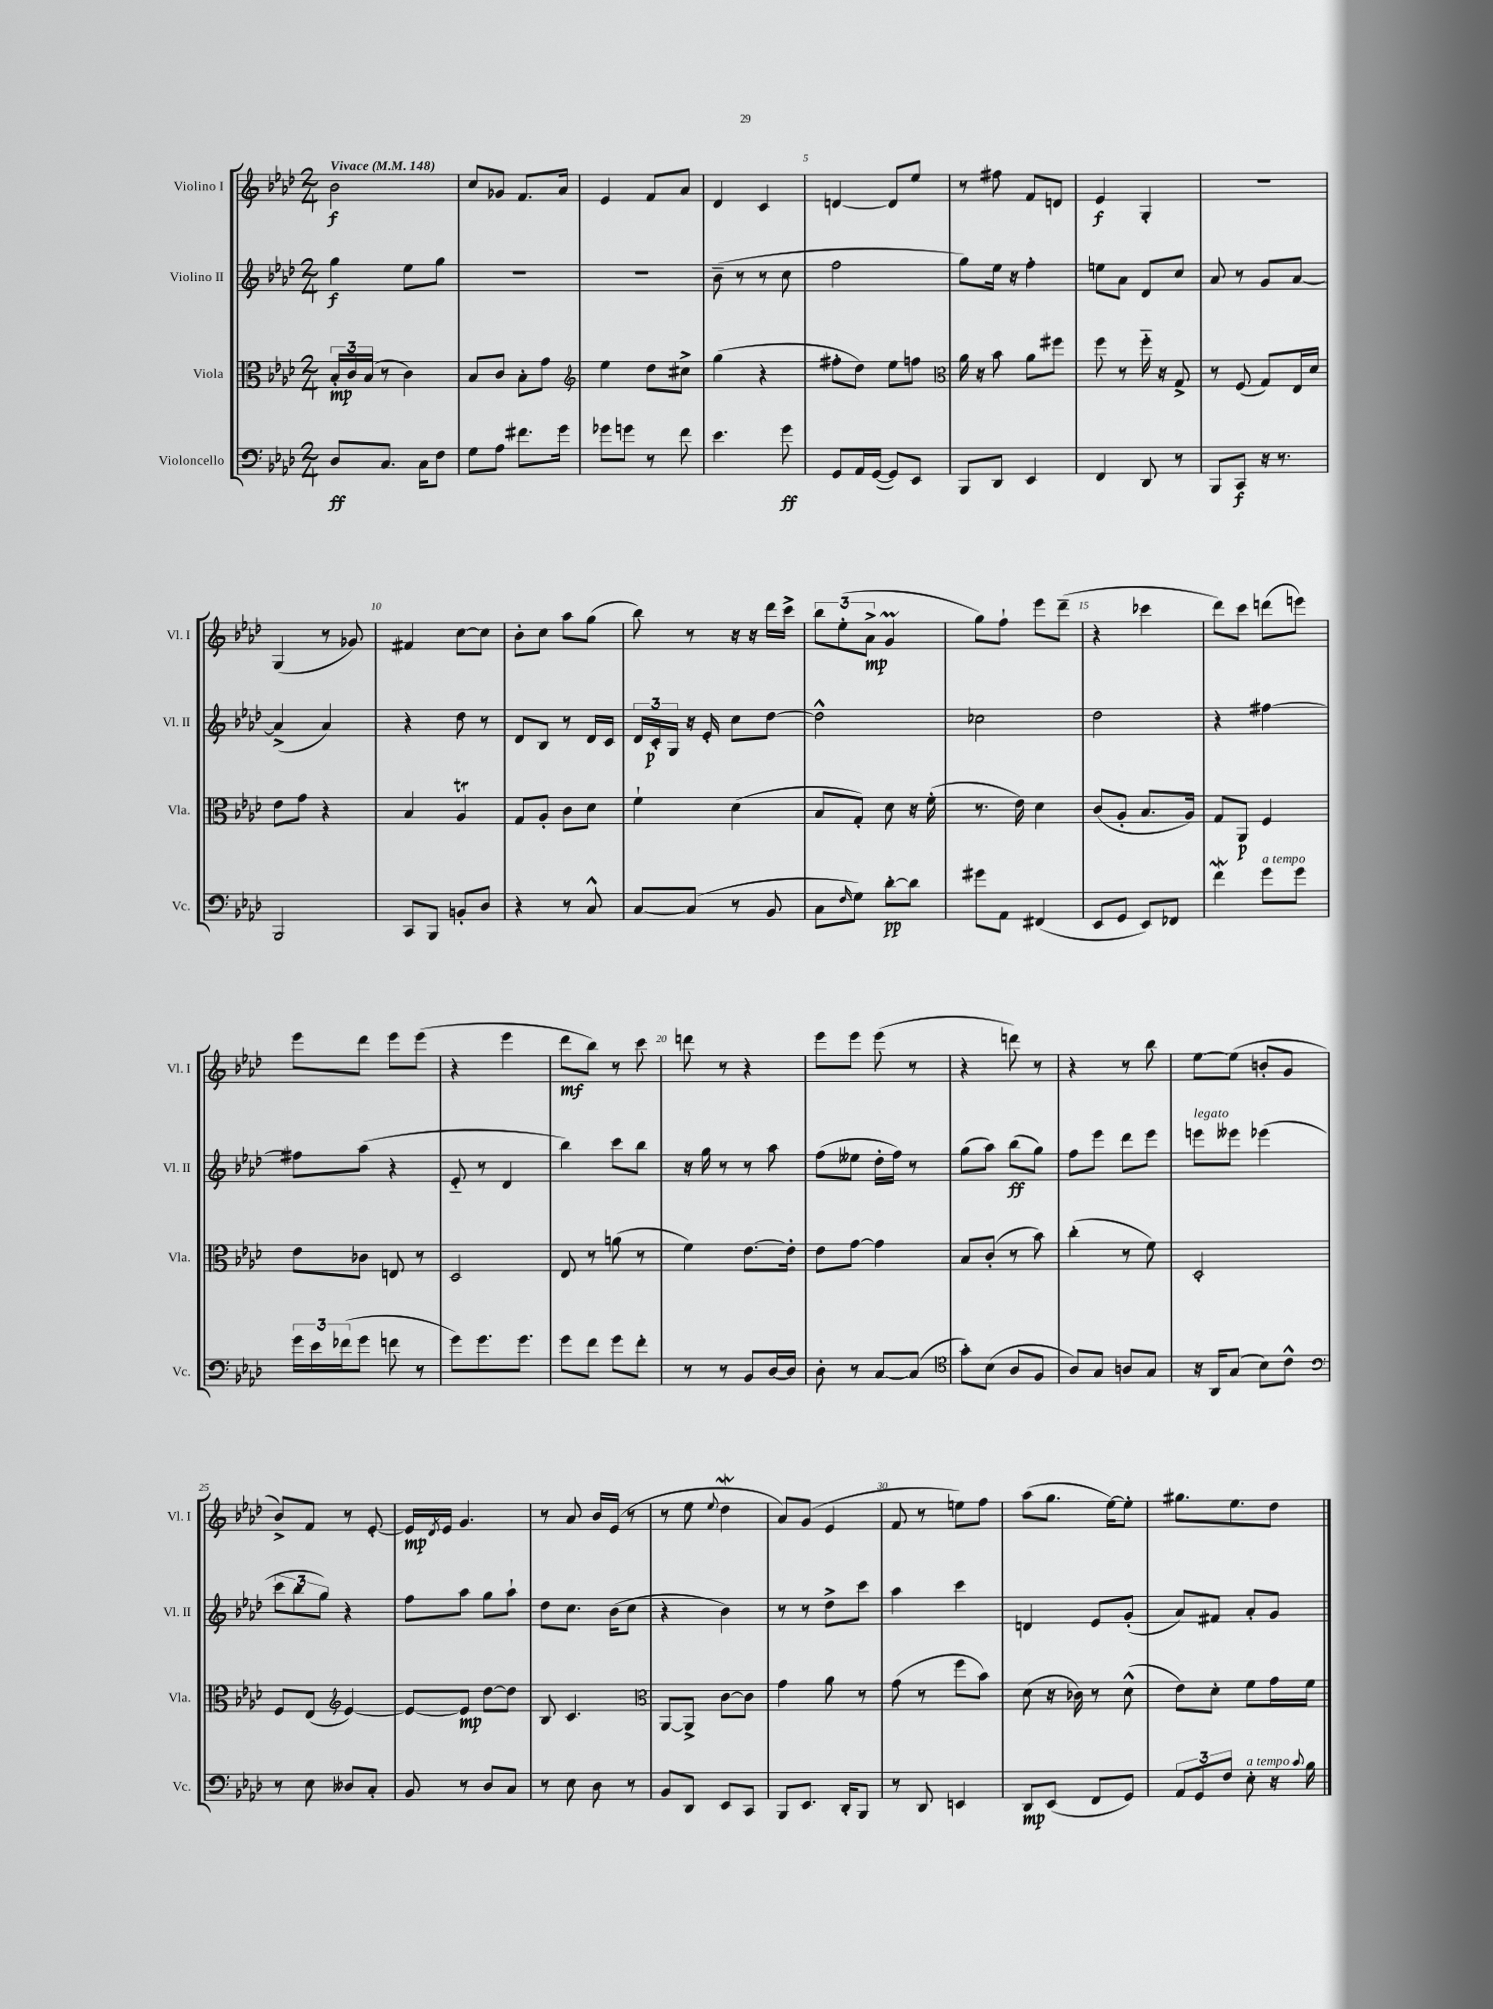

**kern	**dynam	**kern	**dynam	**kern	**dynam	**kern	**dynam
*part4	*part4	*part3	*part3	*part2	*part2	*part1	*part1
*staff4	*staff4	*staff3	*staff3	*staff2	*staff2	*staff1	*staff1
*I"Violoncello	*	*I"Viola	*	*I"Violino II	*	*I"Violino I	*
*I'Vc.	*	*I'Vla.	*	*I'Vl. II	*	*I'Vl. I	*
*clefF4	*	*clefC3	*	*clefG2	*	*clefG2	*
*k[b-e-a-d-]	*	*k[b-e-a-d-]	*	*k[b-e-a-d-]	*	*k[b-e-a-d-]	*
*M2/4	*	*M2/4	*	*M2/4	*	*M2/4	*
*MM148	*	*MM148	*	*MM148	*	*MM148	*
=1	=1	=1	=1	=1	=1	=1	=1
!	!	!	!	!	!	!LO:TX:a:B:t=Vivace	!
8D-/L	ff	24B-'/LL	mp	4gg\	f	2b-\	f
.	.	24c/	.	.	.	.	.
.	.	(24B-/JJ	.	.	.	.	.
8.C/J	.	8r	.	.	.	.	.
.	.	4c\)	.	8ee-\L	.	.	.
16C\KL	.	.	.	.	.	.	.
8F\J	.	.	.	8gg\J	.	.	.
=2	=2	=2	=2	=2	=2	=2	=2
8G\L	.	8B-/L	.	2r	.	8cc/L	.
8A-\J	.	8c/J	.	.	.	8g-X/J	.
8.f#X\L	.	8B-'\L	.	.	.	8.f/L	.
.	.	8g\J	.	.	.	.	.
16g\Jk	.	.	.	.	.	16a-/Jk	.
=3	=3	=3	=3	=3	=3	=3	=3
*	*	*clefG2	*	*	*	*	*
8g-X\L	.	4ee-\	.	2r	.	4e-/	.
8gn\J	.	.	.	.	.	.	.
8r	.	8dd-\L	.	.	.	8f/L	.
8f\	.	8cc#X^\J	.	.	.	8a-/J	.
=4	=4	=4	=4	=4	=4	=4	=4
4.e-\	.	(4gg\	.	(8b-~\	.	4d-/	.
.	.	.	.	8r	.	.	.
.	.	4r	.	8r	.	4c/	.
8g\	ff	.	.	8cc\	.	.	.
=5	=5	=5	=5	=5	=5	=5	=5
8GG/L	.	8ff#X'\L	.	2ff\	.	[4dn/	.
16AA-/L	.	8dd-\J)	.	.	.	.	.
([16GG/JJ	.	.	.	.	.	.	.
8GG/L])	.	8ee-\L	.	.	.	8d/L]	.
8EE-/J	.	8ffn\J	.	.	.	8ee-/J	.
=6	=6	=6	=6	=6	=6	=6	=6
*	*	*clefC3	*	*	*	*	*
8BBB-/L	.	16a-\	.	8gg\L)	.	8r	.
.	.	16r	.	.	.	.	.
8DD-/J	.	8b-\	.	16ee-\Jk	.	8ff#X\	.
.	.	.	.	16r	.	.	.
4EE-/	.	8a-\L	.	4ff'\	.	8f/L	.
.	.	8ff#X\J	.	.	.	8dn/J	.
=7	=7	=7	=7	=7	=7	=7	=7
4FF/	.	8ff\	.	8een\L	.	4e-/	f
.	.	8r	.	8a-\J	.	.	.
8DD-/	.	16ff\	.	8d-/L	.	4G'/	.
.	.	16r	.	.	.	.	.
8r	.	8G^/	.	8cc/J	.	.	.
=8	=8	=8	=8	=8	=8	=8	=8
8BBB-/L	.	8r	.	8a-/	.	2r	.
8CC/J	f	(8F/	.	8r	.	.	.
16r	.	8G/L)	.	8g/L	.	.	.
8.r	.	.	.	.	.	.	.
.	.	16E-/L	.	[8a-/J	.	.	.
.	.	16d-/JJ	.	.	.	.	.
!!LO:LB:g=z
=9	=9	=9	=9	=9	=9	=9	=9
2BBB-/	.	8e-\L	.	(4a-^/]	.	(4G/	.
.	.	8g\J	.	.	.	.	.
.	.	4r	.	4a-/)	.	8r	.
.	.	.	.	.	.	8g-X/)	.
=10	=10	=10	=10	=10	=10	=10	=10
8CC/L	.	4B-/	.	4r	.	4f#X/	.
8BBB-/J	.	.	.	.	.	.	.
8BBn'/L	.	4A-T/	.	8dd-\	.	[8cc\L	.
8D-/J	.	.	.	8r	.	8cc\J]	.
=11	=11	=11	=11	=11	=11	=11	=11
4r	.	8G/L	.	8d-/L	.	8b-'\L	.
.	.	8A-'/J	.	8B-/J	.	8cc\J	.
8r	.	8c\L	.	8r	.	8aa-\L	.
8C^^/	.	8d-\J	.	16d-/LL	.	(8gg\J	.
.	.	.	.	16c/JJ	.	.	.
=12	=12	=12	=12	=12	=12	=12	=12
[8C/L	.	4f`\	.	24d-/LL	.	8bb-\)	.
.	.	.	.	24c'/	p	.	.
.	.	.	.	24G/JJ	.	.	.
(8C/J]	.	.	.	16r	.	8r	.
.	.	.	.	16e-'/	.	.	.
8r	.	(4d-\	.	8cc\L	.	16r	.
.	.	.	.	.	.	16r	.
8BB-/	.	.	.	[8dd-\J	.	16ddd-\LL	.
.	.	.	.	.	.	16ccc^\JJ	.
=13	=13	=13	=13	=13	=13	=13	=13
8C\L	.	8B-/L	.	2dd-^^\]	.	12bb-\L	.
.	.	.	.	.	.	(12ee-'\	.
16qqF/	.	.	.	.	.	.	.
8G\J)	.	8G'/J)	.	.	.	.	.
.	.	.	.	.	.	12a-^\J	mp
[8d-'\L	pp	8d-\	.	.	.	4gm/	.
8d-\J]	.	16r	.	.	.	.	.
.	.	(16f'\	.	.	.	.	.
=14	=14	=14	=14	=14	=14	=14	=14
8g#X\L	.	8.r	.	2cc-X\	.	8gg\L)	.
8AA-\J	.	.	.	.	.	8ff`\J	.
.	.	16e-\)	.	.	.	.	.
(4FF#X/	.	4d-\	.	.	.	8eee-\L	.
.	.	.	.	.	.	(8ddd-~\J	.
=15	=15	=15	=15	=15	=15	=15	=15
8EE-/L	.	(8c/L	.	2dd-\	.	4r	.
8GG/J	.	8A-'/J	.	.	.	.	.
8EE-/L)	.	8.B-/L	.	.	.	4ccc-X\	.
8FF-X/J	.	.	.	.	.	.	.
.	.	16A-/Jk)	.	.	.	.	.
=16	=16	=16	=16	=16	=16	=16	=16
4fW\	.	8G/L	.	4r	.	8ddd-\L)	.
.	.	8AA-/J	p	.	.	8ccc\J	.
!LO:TX:a:i:t=a tempo	!	!	!	!	!	!	!
8g\L	.	4F/	.	[4ff#X\	.	(8dddn\L	.
8g\J	.	.	.	.	.	8eeen\J)	.
!!LO:LB:g=z
=17	=17	=17	=17	=17	=17	=17	=17
24g\LL	.	8e-\L	.	8ff#X\L]	.	8eee-\L	.
24e-\	.	.	.	.	.	.	.
(24f-X\J	.	.	.	.	.	.	.
8g\J	.	8c-X\J	.	(8aa-\J	.	8ddd-\J	.
8fn\	.	8En/	.	4r	.	8eee-\L	.
8r	.	8r	.	.	.	(8eee-\J	.
=18	=18	=18	=18	=18	=18	=18	=18
8g\L)	.	2D-/	.	8e-/	.	4r	.
8.g\	.	.	.	8r	.	.	.
.	.	.	.	4d-/	.	4eee-\	.
8.g\J	.	.	.	.	.	.	.
=19	=19	=19	=19	=19	=19	=19	=19
8g\L	.	8E-/	.	4bb-\)	.	8ddd-\L	mf
8f\J	.	8r	.	.	.	8bb-\J)	.
8g\L	.	(8an\	.	8ccc\L	.	8r	.
8f'\J	.	8r	.	8bb-\J	.	8ccc\	.
=20	=20	=20	=20	=20	=20	=20	=20
8r	.	4f\)	.	16r	.	8dddn\	.
.	.	.	.	16gg\	.	.	.
8r	.	.	.	8r	.	8r	.
8BB-/L	.	[8.e-\L	.	8r	.	4r	.
[16D-/L	.	.	.	8aa-\	.	.	.
16D-/JJ]	.	16e-'\Jk]	.	.	.	.	.
=21	=21	=21	=21	=21	=21	=21	=21
8D-'\	.	8e-\L	.	(8ff\L	.	8eee-\L	.
8r	.	[8g\J	.	8ee--X\J	.	8eee-\J	.
[8C/L	.	4g\]	.	16dd-'\LL	.	(8eee-\	.
.	.	.	.	16ff\JJ)	.	.	.
(8C/J]	.	.	.	8r	.	8r	.
=22	=22	=22	=22	=22	=22	=22	=22
*clefC4	*	*	*	*	*	*	*
8g'\L)	.	8B-/L	.	(8gg\L	.	4r	.
(8B-\J	.	(8c'/J	.	8aa-\J)	.	.	.
8A-/L	.	8r	.	(8bb-\L	ff	8dddn\)	.
8F/J	.	8b-\)	.	8gg\J)	.	8r	.
=23	=23	=23	=23	=23	=23	=23	=23
8A-/L)	.	(4cc'\	.	8ff\L	.	4r	.
8G/J	.	.	.	8eee-\J	.	.	.
8An/L	.	8r	.	8ddd-\L	.	8r	.
8G/J	.	8f\)	.	8eee-\J	.	8bb-\	.
=24	=24	=24	=24	=24	=24	=24	=24
!	!	!	!	!LO:TX:a:i:t=legato	!	!	!
16r	.	2D-'/	.	8eeen\L	.	[8ee-\L	.
16AA-/KL	.	.	.	.	.	.	.
(8G/J	.	.	.	8eee--X\J	.	(8ee-\J]	.
8B-\L)	.	.	.	(4eee-X\	.	8bn'/L	.
8c^^\J	.	.	.	.	.	8g/J	.
!!LO:LB:g=z
=25	=25	=25	=25	=25	=25	=25	=25
*clefF4	*	*	*	*	*	*	*
8r	.	8F/L	.	12ccc\L	.	8b-^/L)	.
.	.	.	.	12bb-\	.	.	.
8E-\	.	(8E-/J	.	.	.	8f/J	.
.	.	.	.	12gg\J)	.	.	.
*	*	*clefG2	*	*	*	*	*
8D--X/L	.	[4e-/)	.	4r	.	8r	.
8C'/J	.	.	.	.	.	[8e-'/	.
=26	=26	=26	=26	=26	=26	=26	=26
8BB-/	.	8e-/L_	.	8ff\L	.	16e-/LL]	mp
.	.	.	.	.	.	8qd-/	.
.	.	.	.	.	.	16e-/JJ	.
8r	.	8e-/J]	mp	8aa-\J	.	4.g/	.
8D-/L	.	[8dd-\L	.	8gg\L	.	.	.
8C/J	.	8dd-\J]	.	8aa-`\J	.	.	.
=27	=27	=27	=27	=27	=27	=27	=27
8r	.	8B-/	.	8dd-\L	.	8r	.
8E-\	.	4.c/	.	8.cc\J	.	8a-/	.
8D-\	.	.	.	.	.	16b-/LL	.
.	.	.	.	(16b-\KL	.	(16e-/JJ	.
8r	.	.	.	8cc\J	.	8r	.
=28	=28	=28	=28	=28	=28	=28	=28
*	*	*clefC3	*	*	*	*	*
8BB-/L	.	[8AA-/L	.	4r	.	8r	.
8DD-/J	.	8AA-^/J]	.	.	.	8ee-\	.
.	.	.	.	.	.	8qqee-/	.
8EE-/L	.	[8c\L	.	4b-\)	.	4dd-w\	.
8CC/J	.	8c\J]	.	.	.	.	.
=29	=29	=29	=29	=29	=29	=29	=29
8BBB-/L	.	4g\	.	8r	.	8a-/L)	.
8.EE-/J	.	.	.	8r	.	(8g/J	.
.	.	8a-\	.	8dd-^\L	.	4e-/	.
16DD-'/KL	.	.	.	.	.	.	.
8BBB-/J	.	8r	.	8ccc\J	.	.	.
=30	=30	=30	=30	=30	=30	=30	=30
8r	.	(8g\	.	4aa-\	.	8f/	.
8DD-/	.	8r	.	.	.	8r	.
4EEn/	.	8ff\L	.	4ccc\	.	8een\L)	.
.	.	8b-\J)	.	.	.	8ff\J	.
=31	=31	=31	=31	=31	=31	=31	=31
8DD-/L	mp	(8d-\	.	4dn/	.	(8aa-\L	.
(8EE-/J	.	16r	.	.	.	8.gg\J	.
.	.	16c-X\)	.	.	.	.	.
8FF/L	.	8r	.	8e-/L	.	.	.
.	.	.	.	.	.	[16ee-\KL)	.
8GG/J)	.	(8d-^^\	.	(8g'/J	.	8ee-'\J]	.
=32	=32	=32	=32	=32	=32	=32	=32
12AA-/L	.	8e-\L)	.	8a-/L)	.	8.gg#X\L	.
12GG/	.	.	.	.	.	.	.
.	.	8d-'\J	.	8f#X/J	.	.	.
12F/J	.	.	.	.	.	.	.
.	.	.	.	.	.	8.ee-\	.
!LO:TX:a:i:t=a tempo	!	!	!	!	!	!	!
8E-'\	.	8f\L	.	8a-'/L	.	.	.
16r	.	16g\L	.	8g/J	.	8dd-\J	.
8qqc/	.	.	.	.	.	.	.
16B-\	.	16f\JJ	.	.	.	.	.
==	==	==	==	==	==	==	==
*-	*-	*-	*-	*-	*-	*-	*-
